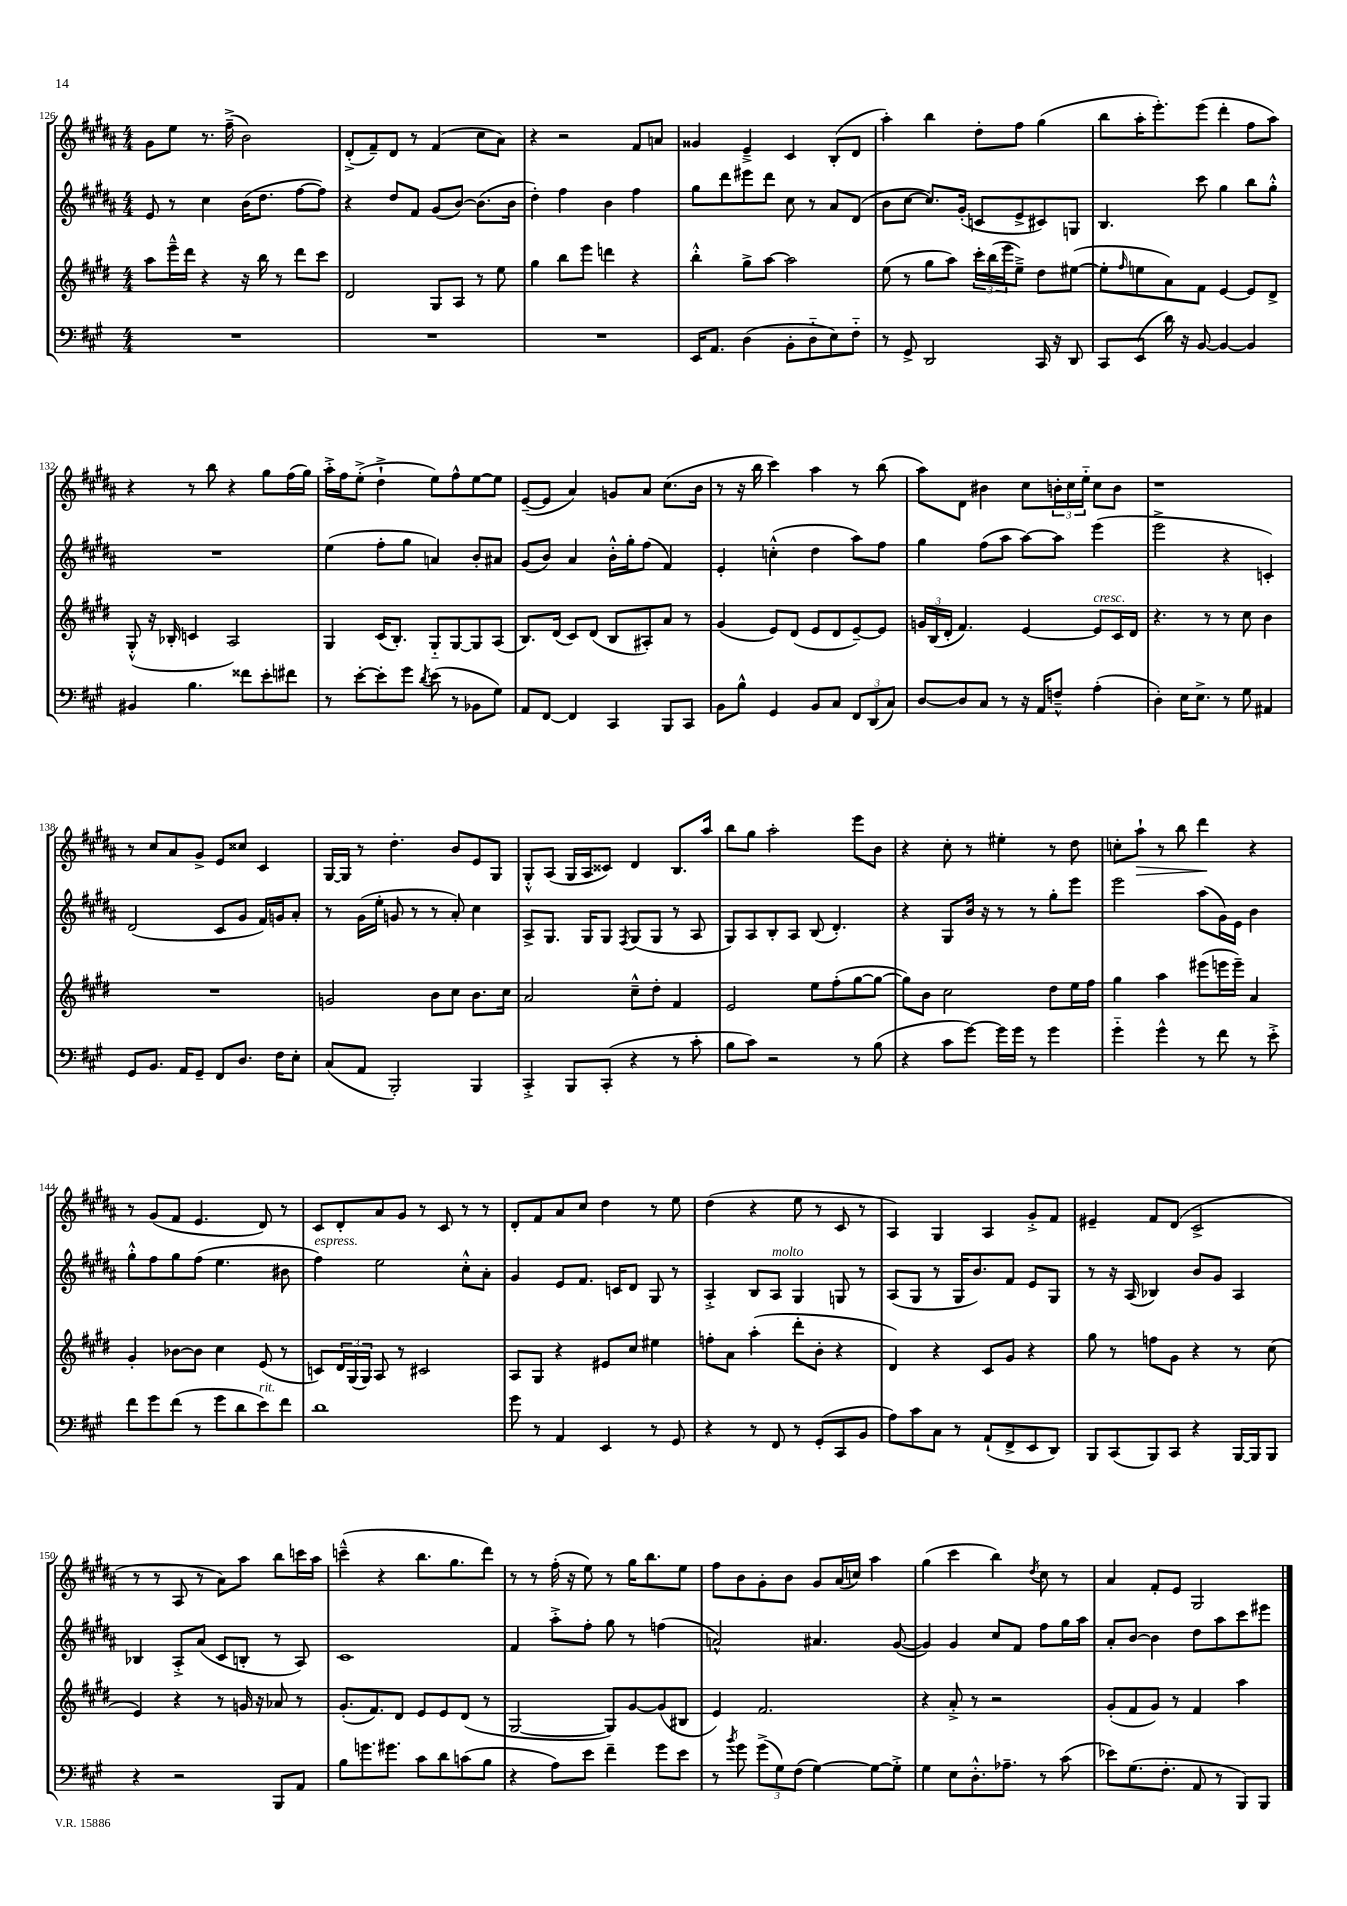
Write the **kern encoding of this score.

**kern	**kern	**kern	**kern	**dynam
*part4	*part3	*part2	*part1	*part1
*staff4	*staff3	*staff2	*staff1	*staff1
*clefF4	*clefG2	*clefG2	*clefG2	*
*k[f#c#g#]	*k[f#c#g#d#]	*k[f#c#g#d#a#]	*k[f#c#g#d#a#]	*
*M4/4	*M4/4	*M4/4	*M4/4	*
=126	=126	=126	=126	=126
1r	8aa\L	8e/	8g#\L	.
.	16eee~^^\L	8r	8ee\J	.
.	16ddd#\JJ	.	.	.
.	4r	4cc#\	8.r	.
.	.	.	(16ff#~^\	.
.	16r	(16b\KL	2b\)	.
.	16bb\	8.dd#\J	.	.
.	8r	.	.	.
.	8ddd#\L	[8ff#\L	.	.
.	8ccc#\J	8ff#\J])	.	.
=127	=127	=127	=127	=127
1r	2d#/	4r	(8d#'^/L	.
.	.	.	8f#~/)	.
.	.	8dd#/L	8d#/J	.
.	.	8f#/J	8r	.
.	8G#/L	(8g#/L	(4f#/	.
.	8A/J	[8b/J)	.	.
.	8r	(8.b\L]	8cc#\L	.
.	8ee\	.	8a#\J)	.
.	.	16b\Jk	.	.
=128	=128	=128	=128	=128
1r	4gg#\	4dd#'\)	4r	.
.	8bb\L	4ff#\	2r	.
.	8eee\J	.	.	.
.	4dddn\	4b\	.	.
.	4r	4ff#\	8f#/L	.
.	.	.	8an/J	.
=129	=129	=129	=129	=129
16EE/KL	4bb'^^\	8gg#\L	4g##X/	.
8.AA/J	.	.	.	.
.	.	8ddd#\	.	.
(4D\	8gg#^\L	8eee#X\	4e~^/	.
.	[8aa\J	8ddd#\J	.	.
8BB'\L	2aa\]	8cc#\	4c#/	.
8D\	.	8r	.	.
8E\)	.	8a#/L	(8B'/L	.
8F#\J	.	(8d#/J	8d#/J	.
=130	=130	=130	=130	=130
8r	(8ee\	8b\L	4aa#'\)	.
8GG#^/	8r	[8cc#\J	.	.
2DD/	8gg#\L	8.cc#/L])	4bb\	.
.	8aa\J)	.	.	.
.	.	(16g#'/Jk	.	.
.	24ccc#'\LL	8cn/L	8dd#'\L	.
.	(24bb\	.	.	.
.	24eee\J	.	.	.
.	8ee~^\J)	8e^/	8ff#\J	.
16CC#/	8dd#\L	8c#X/)	(4gg#\	.
16r	.	.	.	.
8DD/	([8ee#X\J	8Gn/J	.	.
=131	=131	=131	=131	=131
8CC#/L	8ee#'\L]	4.B/	8bb\L	.
.	16qqff#/	.	.	.
(8EE/J	8een\	.	16aa#'\K	.
.	.	.	8.eee'\)	.
16d\)	8a\)	.	.	.
16r	.	.	.	.
[8BB/	8f#\J	8ccc#\	(8eee\J	.
4BB/_	[4e/	4gg#\	4ddd#'\	.
4BB/]	8e/L]	8bb\L	8ff#\L	.
.	8d#^/J	8gg#'^^\J	8aa#\J)	.
!!LO:LB:g=z
=132	=132	=132	=132	=132
4BB#X/	(8G#'^^/	1r	4r	.
.	16r	.	.	.
.	16B-X'/	.	.	.
4.B\	4cn/	.	8r	.
.	.	.	8bb\	.
.	2A/)	.	4r	.
8f##X\L	.	.	.	.
8e'\	.	.	8gg#\L	.
8f#X\J	.	.	(16ff#\L	.
.	.	.	16gg#\JJ)	.
=133	=133	=133	=133	=133
8r	4G#/	(4ee\	16aa#'^\LL	.
.	.	.	16ff#\J	.
[8e'\L	.	.	(8ee'^\J	.
8e'\]	(16c#/KL	8ff#'\L	4dd#`^\	.
.	8.B'/J)	.	.	.
8g#\J	.	8gg#\J	.	.
8qd/	.	.	.	.
(8e\	8G#/L	4an/)	8ee\L)	.
8r	[8G#/	.	8ff#^^\	.
8BB-X\L	8G#/]	8b'/L	[8ee\	.
8G#\J)	(8A/J	8a#X/J	8ee\J]	.
=134	=134	=134	=134	=134
8AA/L	8.B/L)	(8g#/L	([8e~/L	.
[8FF#/J	.	8b/J)	8e/J]	.
.	(16d#/Jk	.	.	.
4FF#/]	8c#/L)	4a#/	4a#/)	.
.	(8d#/J	.	.	.
4CC#/	8B/L	16b'^^\LL	8gn/L	.
.	.	16gg#'\J	.	.
.	8A#X'/)	(8ff#\J	8a#/J	.
8BBB/L	8a/J	4f#/)	(8.cc#\L	.
8CC#/J	8r	.	.	.
.	.	.	16b\Jk	.
=135	=135	=135	=135	=135
8BB\L	(4g#/	4e'/	8r	.
8B^^\J	.	.	16r	.
.	.	.	16bb\	.
4GG#/	8e/L)	(4ccn'^^\	4ccc#\)	.
.	(8d#/J	.	.	.
8BB/L	8e/L	4dd#\	4aa#\	.
8C#/J	8d#/	.	.	.
12FF#/L	[8e~/)	8aa#\L)	8r	.
(12DD/	.	.	.	.
.	8e/J]	8ff#\J	(8bb\	.
12C#/J)	.	.	.	.
=136	=136	=136	=136	=136
[8D/L	24gn/LL	4gg#\	8aa#\L)	.
.	(24B/	.	.	.
.	24d#'/JJ	.	.	.
8D/]	4.f#/)	.	8d#\J	.
8C#/J	.	(8ff#\L	4b#X\	.
8r	.	8aa#\J	.	.
16r	[4e/	[8aa#\L)	8cc#\L	.
16AA/KL	.	.	.	.
8Fn~^^/J	.	8aa#\J]	24bn'\L	.
.	.	.	24cc#\	.
.	.	.	24ee\JJ	.
!	!LO:TX:a:i:t=cresc.	!	!	!
(4A'\	8e/L]	(4eee\	8cc#\L	.
.	16c#/L	.	8b\J	.
.	16d#/JJ	.	.	.
=137	=137	=137	=137	=137
4D'\)	4.r	2eee^\	1r	.
16E\KL	.	.	.	.
8.E^\J	.	.	.	.
.	8r	.	.	.
8r	8r	4r	.	.
8G#\	8cc#\	.	.	.
4AA#X/	4b\	4cn'/)	.	.
!!LO:LB:g=z
=138	=138	=138	=138	=138
8GG#/L	1r	(2d#/	8r	.
8.BB/J	.	.	8cc#/L	.
.	.	.	8a#/	.
16AA/KL	.	.	.	.
8GG#~/J	.	.	8g#^/J	.
8FF#/L	.	8c#/L	8e/L	.
8.D/J	.	8g#/J	8cc##X/J	.
.	.	16f#/LL)	4c#/	.
16F#\KL	.	16gn/J	.	.
8E'\J	.	8a#'/J	.	.
=139	=139	=139	=139	=139
(8C#/L	2gn/	8r	[16G#/LL	.
.	.	.	16G#/JJ]	.
8AA/J	.	(16g#\LL	8r	.
.	.	16ee'\JJ	.	.
2BBB'/)	.	8gn/	4.dd#'\	.
.	.	8r	.	.
.	8b\L	8r	.	.
.	8cc#\J	8a#'/)	8b/L	.
4BBB/	8.b\L	4cc#\	8e/	.
.	.	.	8G#/J	.
.	16cc#\Jk	.	.	.
=140	=140	=140	=140	=140
4CC#'^/	2a/	8A#^/L	8G#'^^/L	.
.	.	8.G#/J	(8A#/J	.
8BBB/L	.	.	16G#/LL	.
.	.	16G#/KL	16A#/J	.
(8CC#'/J	.	8G#/J	8c##X/J)	.
.	.	8qF#/	.	.
4r	8cc#~^^\L	(8G#/L	4d#/	.
.	8dd#'\J	8G#/J	.	.
8r	4f#/	8r	8.B/L	.
8c#'\	.	8A#/	.	.
.	.	.	16aa#/Jk	.
=141	=141	=141	=141	=141
8B\L	2e/	8G#/L)	8bb\L	.
8c#\J)	.	8A#/	8gg#\J	.
2r	.	8B'/	2aa#'\	.
.	.	8A#/J	.	.
.	8ee\L	(8B/	.	.
.	(8ff#'\	4.d#'/)	.	.
8r	[8gg#\	.	8eee\L	.
(8B\	8gg#\J_	.	8b\J	.
=142	=142	=142	=142	=142
4r	8gg#\L])	4r	4r	.
.	8b\J	.	.	.
8c#\L	2cc#\	8G#/L	8cc#'\	.
[8g#\J)	.	16b/Jk	8r	.
.	.	16r	.	.
16g#\LL]	.	8r	4ee#X'\	.
16g#\JJ	.	.	.	.
8r	.	8r	.	.
4g#\	8dd#\L	8gg#'\L	8r	.
.	16ee\L	8eee\J	8dd#\	.
.	16ff#\JJ	.	.	.
=143	=143	=143	=143	=143
4g#\	4gg#\	2eee\	8ccn'\L	.
!	!	!	!	!LO:HP:b
.	.	.	8aa#`\J	>
4g#^^\	4aa\	.	8r	.
.	.	.	8bb\	.
8r	(8eee#X\L	(8aa#\L	4ddd#\	.
8f#\	16eeen\L	16g#\L)	.	.
.	16eee~\JJ)	16e\JJ	.	.
8r	4a/	4b\	4r	]
8e'^\	.	.	.	.
!!LO:LB:g=z
=144	=144	=144	=144	=144
8f#\L	4g#'/	8gg#'^^\L	8r	.
8g#\	.	8ff#\	(8g#/L	.
(8f#\J	[8b-X\L	8gg#\	8f#/J	.
8r	8b-\J]	(8ff#\J	4.e/	.
8g#\L	4cc#\	4.ee\	.	.
8d\	.	.	.	.
!LO:TX:a:i:t=rit.	!	!	!	!
8e\)	(8e/	.	8d#/)	.
8f#\J	8r	8b#X\	8r	.
=145	=145	=145	=145	=145
!	!	!LO:TX:a:i:t=espress.	!	!
1d	8cn/L)	4ff#\)	8c#/L	.
.	24d#/L	.	8d#'/	.
.	(24G#/	.	.	.
.	24G#/JJ)	.	.	.
.	8A/	2ee\	8a#/	.
.	8r	.	8g#/J	.
.	2c#X/	.	8r	.
.	.	.	8c#/	.
.	.	8cc#'^^\L	8r	.
.	.	8a#'\J	8r	.
=146	=146	=146	=146	=146
8g#\	8A/L	4g#/	8d#'/L	.
8r	8G#/J	.	8f#/	.
4AA/	4r	8e/L	8a#/	.
.	.	8.f#/J	8cc#/J	.
4EE/	8e#X/L	.	4dd#\	.
.	.	16cn/KL	.	.
.	8cc#/J	8d#/J	.	.
8r	4ee#X\	8G#/	8r	.
8GG#/	.	8r	8ee\	.
=147	=147	=147	=147	=147
4r	8ffn'\L	4A#'^/	(4dd#\	.
.	8a\J	.	.	.
8r	(4aa'\	8B/L	4r	.
!	!	!LO:TX:a:i:t=molto	!	!
8FF#/	.	8A#/J	.	.
8r	8ddd#'\L	4G#/	8ee\	.
(8GG#'/L	8b'\J	.	8r	.
8CC#/	4r	8Gn/	8c#/	.
8BB/J	.	8r	8r	.
=148	=148	=148	=148	=148
8A\L)	4d#/)	(8A#/L	4A#/)	.
8c#\	.	8G#/J	.	.
8C#\J	4r	8r	4G#/	.
8r	.	16G#/KL	.	.
.	.	8.b/)	.	.
(8AA`/L	8c#/L	.	4A#/	.
8FF#^/	8g#/J	8f#/J	.	.
8EE/	4r	8e/L	8g#'^/L	.
8DD/J)	.	8G#/J	8f#/J	.
=149	=149	=149	=149	=149
8BBB/L	8gg#\	8r	4e#X~/	.
(8CC#/	8r	16r	.	.
.	.	(16A#/	.	.
8BBB/)	8ffn\L	4B-X/)	8f#/L	.
8CC#/J	8g#\J	.	(8d#/J	.
4r	4r	8b/L	2c#^/	.
.	.	8g#/J	.	.
[16BBB/LL	8r	4A#/	.	.
16BBB/J]	.	.	.	.
8BBB/J	(8cc#\	.	.	.
!!LO:LB:g=z
=150	=150	=150	=150	=150
4r	4e/)	4B-X/	8r	.
.	.	.	8r	.
2r	4r	8A#'^/L	8A#/	.
.	.	(8a#/J	8r	.
.	8r	8c#/L	8a#\L)	.
.	16gn/	8Bn'/J	8aa#\J	.
.	16r	.	.	.
8BBB/L	8a-X/	8r	8bb\L	.
8AA/J	8r	8A#/)	16cccn\L	.
.	.	.	16aa#\JJ	.
=151	=151	=151	=151	=151
8B\L	(8.g#'/L	1c#	(4cccn~^^\	.
8.gn\	.	.	.	.
.	8.f#/)	.	.	.
.	.	.	4r	.
8.g#X\J	.	.	.	.
.	8d#/J	.	.	.
8c#\L	8e/L	.	8.bb\L	.
8d\	8e/	.	.	.
.	.	.	8.gg#\	.
(8cn\	(8d#/J	.	.	.
8B\J	8r	.	8ddd#\J)	.
=152	=152	=152	=152	=152
4r	[2G#/	4f#/	8r	.
.	.	.	8r	.
8A\L)	.	8aa#'^\L	(16ff#'\	.
.	.	.	16r	.
8e\J	.	8ff#'\J	8ee\)	.
4f#~\	8G#/L])	8gg#\	8r	.
.	[8g#/	8r	16gg#\KL	.
.	.	.	8.bb\	.
8g#\L	(8g#/]	(4ffn\	.	.
8e\J	8B#X/J	.	8ee\J	.
=153	=153	=153	=153	=153
8r	4e/)	2an^^/)	8ff#\L	.
8qb/	.	.	.	.
8g#\	.	.	8b\	.
(12g#^\L	2.f#/	.	8g#'\	.
12G#\)	.	.	.	.
.	.	.	8b\J	.
(12F#\J	.	.	.	.
[4G#\)	.	4.a#X/	8g#/L	.
.	.	.	(16a#/L	.
.	.	.	16ccn/JJ)	.
8G#\L_	.	.	4aa#\	.
8G#'^\J]	.	([8g#/	.	.
=154	=154	=154	=154	=154
4G#\	4r	4g#/])	(4gg#\	.
8E\L	8a'^/	4g#/	4ccc#\	.
8.D'^^\	8r	.	.	.
.	2r	8cc#/L	4bb\)	.
8.A-X~\J	.	.	.	.
.	.	8f#/J	.	.
.	.	.	8qdd#/	.
8r	.	8ff#\L	8cc#\	.
(8c#\	.	16gg#\L	8r	.
.	.	16aa#\JJ	.	.
=155	=155	=155	=155	=155
8e-X\L)	(8g#'/L	8a#'/L	4a#/	.
(8.G#\	8f#/	[8b/J	.	.
.	8g#/J)	4b\]	8f#'/L	.
8.F#'\J	.	.	.	.
.	8r	.	8e/J	.
8AA/	4f#/	8dd#\L	2G#/	.
8r	.	8aa#\	.	.
8BBB/L)	4aa\	8ccc#\	.	.
8BBB/J	.	8eee#X\J	.	.
==	==	==	==	==
*-	*-	*-	*-	*-
